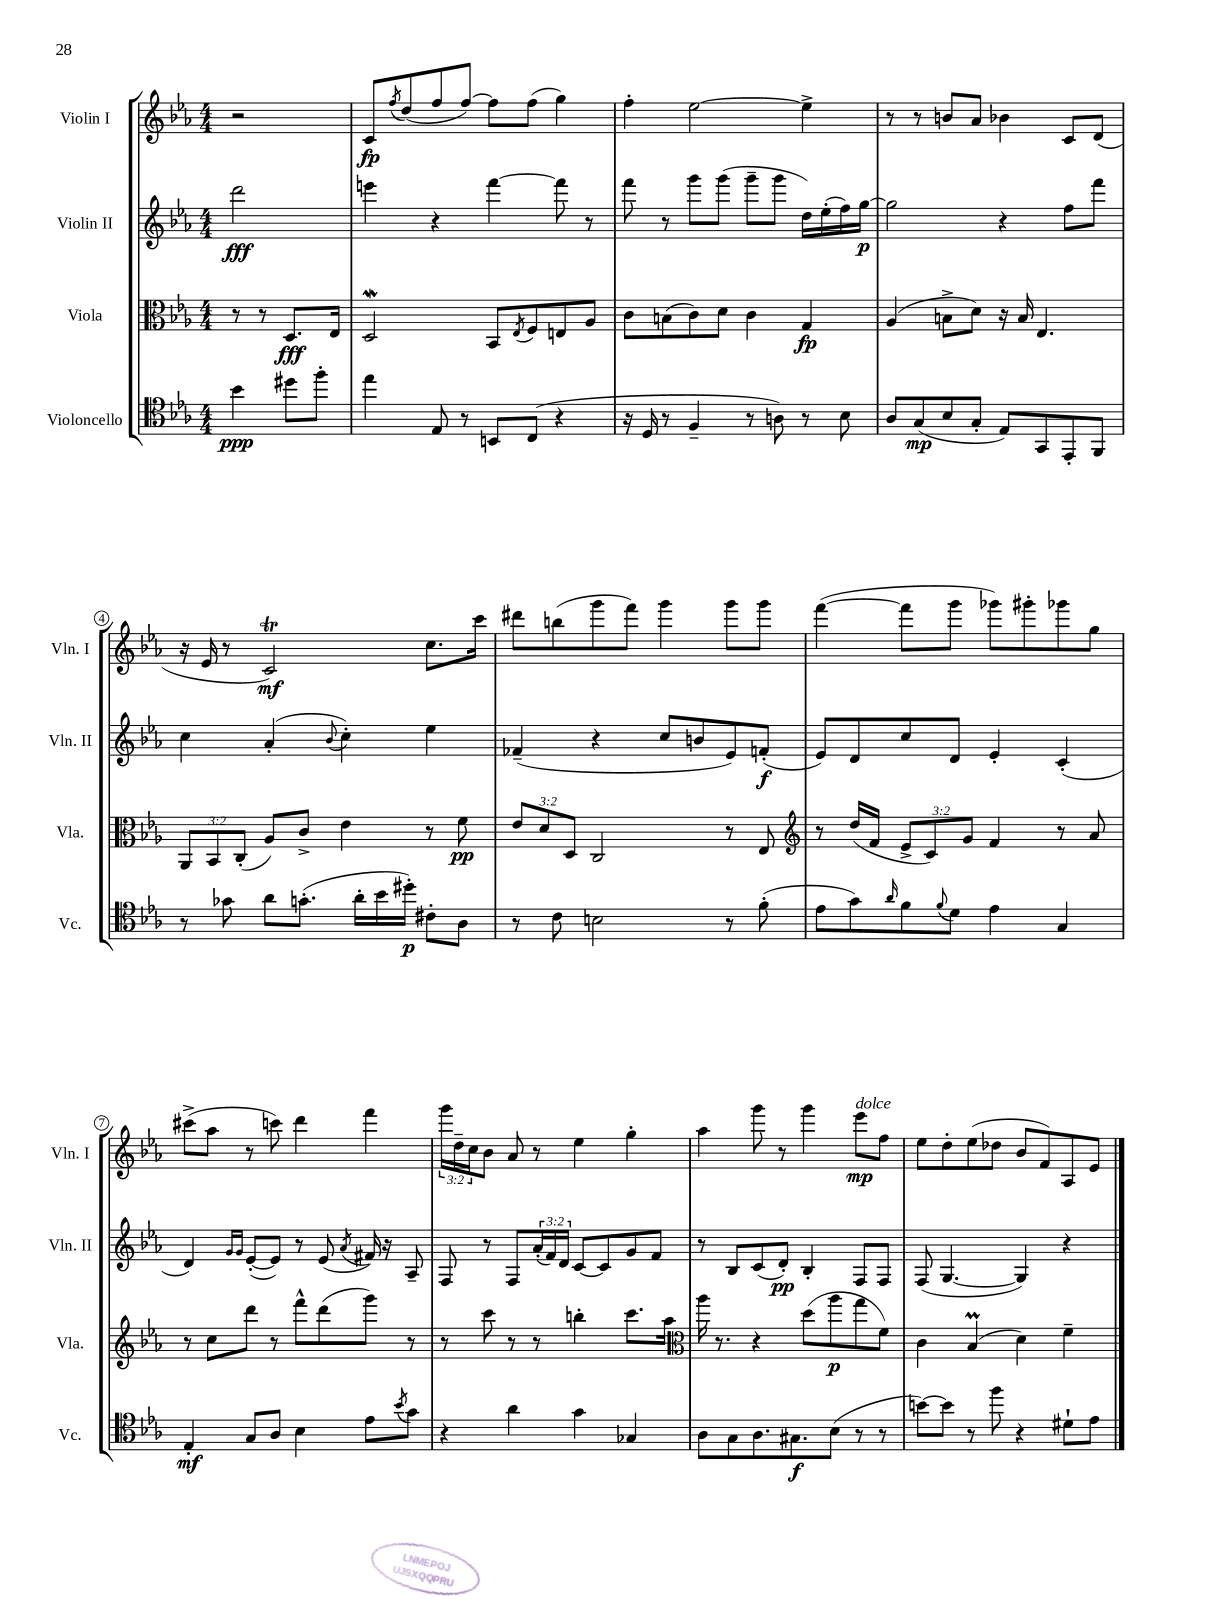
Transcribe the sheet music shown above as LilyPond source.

<<
\new StaffGroup <<
\new Staff = "s0" \with { instrumentName = "Violin I" shortInstrumentName = "Vln. I" } {
    \clef treble \key ees \major \numericTimeSignature \time 4/4 \override Staff.TupletNumber.text = #tuplet-number::calc-fraction-text \partial 2
    r2 |
    c'8\fp \acciaccatura { f''8 } d''8( f''8 f''8~) f''8 f''8( g''4) |
    f''4-. ees''2~ ees''4-> |
    r8 r8 b'8 aes'8 bes'4 c'8 d'8( |
    r16 ees'16 r8 c'2\trill\mf) c''8. c'''16 |
    dis'''8 b''8( g'''8 f'''8) g'''4 g'''8 g'''8 |
    f'''4~( f'''8 g'''8 ges'''8) gis'''8-. ges'''8 g''8 |
    cis'''8->( aes''8 r8 c'''8) d'''4 f'''4 |
    \tuplet 3/2 { g'''16 d''16-- c''16 } bes'8 aes'8 r8 ees''4 g''4-. |
    aes''4 g'''8 r8 g'''4 ees'''8\mp^\markup { \italic "dolce" } f''8 |
    ees''8 d''8-. ees''8( des''8 bes'8 f'8) aes8 ees'8 \bar "|." |
}
\new Staff = "s1" \with { instrumentName = "Violin II" shortInstrumentName = "Vln. II" } {
    \clef treble \key ees \major \numericTimeSignature \time 4/4 \override Staff.TupletNumber.text = #tuplet-number::calc-fraction-text \partial 2
    d'''2\fff |
    e'''4 r4 f'''4~ f'''8 r8 |
    f'''8 r8 g'''8 g'''8( g'''8-- g'''8 d''16) ees''16-.( f''16) g''16~\p |
    g''2 r4 f''8 f'''8 |
    c''4 aes'4-.( \appoggiatura { bes'8 } c''4-.) ees''4 |
    fes'4--( r4 c''8 b'8 ees'8) f'8-.\f( |
    ees'8) d'8 c''8 d'8 ees'4-. c'4-.( |
    d'4) \grace { g'16 g'16 } ees'8~-.( ees'8) r8 ees'8( \acciaccatura { aes'8 } fis'16) r16 aes8-- |
    f8 r8 f8 \tuplet 3/2 { aes'16-.( f'16) d'16 } c'8~ c'8 g'8 f'8 |
    r8 bes8 c'8( d'8-.\pp) bes4-. f8 f8 |
    f8( g4.~ g4) r4 \bar "|." |
}
\new Staff = "s2" \with { instrumentName = "Viola" shortInstrumentName = "Vla." } {
    \clef alto \key ees \major \numericTimeSignature \time 4/4 \override Staff.TupletNumber.text = #tuplet-number::calc-fraction-text \partial 2
    r8 r8 d8.\fff ees16 |
    d2\mordent bes,8 \acciaccatura { ees8 } f8 e8 aes8 |
    c'8 b8( c'8) d'8 c'4 g4\fp |
    aes4( b8-> d'8) r16 b16 ees4. |
    \tuplet 3/2 { aes,8 bes,8 c8-.( } aes8) c'8-> ees'4 r8 f'8\pp |
    \tuplet 3/2 { ees'8 d'8 d8 } c2 r8 ees8 |
    \clef treble r8 d''16( f'16 \tuplet 3/2 { ees'8-> c'8) g'8 } f'4 r8 aes'8 |
    r8 c''8 d'''8 r8 f'''8-^ d'''8( g'''8) r8 |
    r8 c'''8 r8 r8 b''4-. c'''8. aes''16 |
    \clef alto aes''16 r8. r4 d''8( aes''8\p g''8 f'8) |
    c'4 bes4\prall( d'4) f'4-- \bar "|." |
}
\new Staff = "s3" \with { instrumentName = "Violoncello" shortInstrumentName = "Vc." } {
    \clef tenor \key ees \major \numericTimeSignature \time 4/4 \partial 2
    bes'4\ppp dis''8 f''8-. |
    ees''4 ees8 r8 b,8 c8( r4 |
    r16 d16 r8 f4-- r8 a8) r8 bes8 |
    aes8 g8\mp( bes8 g8-. ees8) g,8 ees,8-. f,8 |
    r8 ges'8 aes'8 g'8.-.( aes'16-. bes'16 dis''16-.\p) cis'8-. aes8 |
    r8 c'8 b2 r8 f'8-.( |
    ees'8 g'8) \grace { aes'16 } f'8 \appoggiatura { f'8 } d'8 ees'4 g4 |
    ees4-.\mf g8 aes8 bes4 ees'8 \acciaccatura { bes'8 } g'8 |
    r4 aes'4 g'4 ges4 |
    aes8 g8 aes8. gis8.\f bes8( r8 r8 |
    b'8~) b'8 r8 f''8 r4 dis'8-! ees'8 \bar "|." |
}
>>
>>
\layout { \context { \Score \override BarNumber.stencil = #(make-stencil-circler 0.1 0.3 ly:text-interface::print) } }
